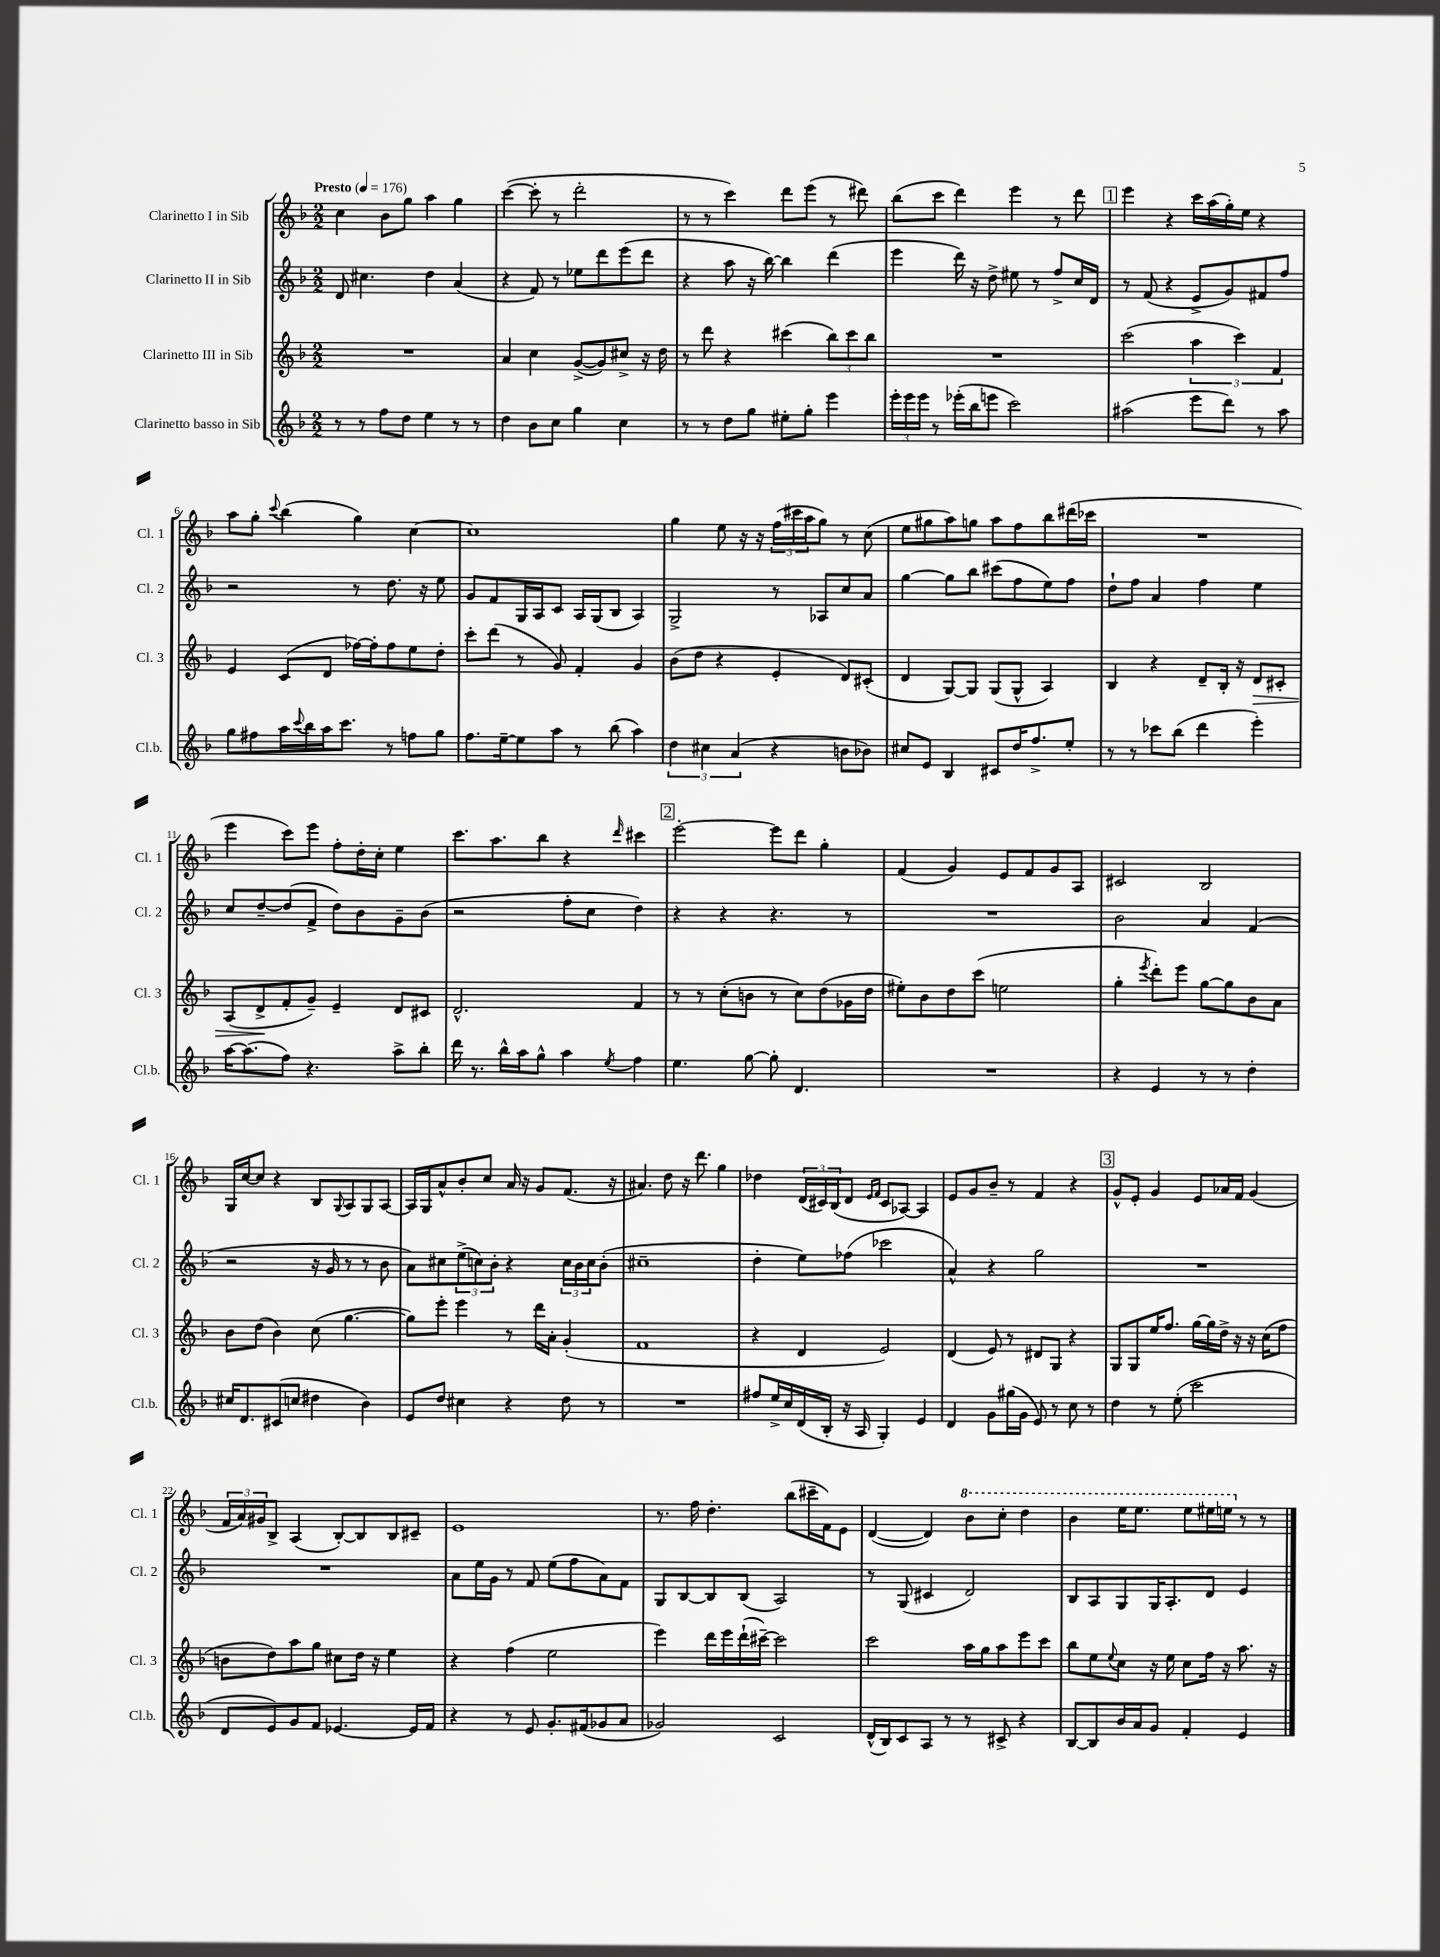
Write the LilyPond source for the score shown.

<<
\new StaffGroup <<
\new Staff = "s0" \with { instrumentName = "Clarinetto I in Sib" shortInstrumentName = "Cl. 1" } {
    \clef treble \key f \major \numericTimeSignature \time 2/2 \tempo "Presto" 4 = 176
    c''4 bes'8 g''8 a''4 g''4 |
    c'''4~( c'''8-. r8 d'''2-. |
    r8 r8 c'''4) d'''8 e'''8( r8 dis'''8) |
    bes''8( c'''8 d'''4) e'''4 r8 d'''8 |
    \mark \markup { \box "1" } e'''4 r4 c'''16 a''16( g''16-.) e''16 r4 |
    a''8 g''8-. \appoggiatura { c'''8 } bes''4( g''4) c''4~ |
    c''1 |
    g''4 e''8 r16 r16 \tuplet 3/2 { f''16( cis'''16 a''16 } g''8) r8 c''8( |
    e''8 gis''8 a''8) g''8 a''8 f''8 bes''8 dis'''16( ces'''16 |
    R1 |
    e'''4 c'''8) e'''8 f''8-. d''16-. c''16-. e''4 |
    c'''8. a''8. bes''8 r4 \grace { d'''16 } cis'''4 |
    \mark \markup { \box "2" } e'''2~-. e'''8 d'''8 g''4-. |
    f'4( g'4) e'8 f'8 g'8 a8 |
    cis'2 bes2 |
    g16 c''16~ c''8 r4 bes8 \appoggiatura { g8 } a8 g8 a8~ |
    a16 g16 a'8-^ bes'8-. c''8 a'16 r16 g'8 f'8.( r16 |
    ais'4.) d''8 r16 d'''8. g''4 |
    des''4 \tuplet 3/2 { d'16( cis'16) bes16( } d'8 \grace { e'16 f'16 } cis'8 aes8~) aes4 |
    e'8 g'8 bes'8-- r8 f'4 r4 |
    \mark \markup { \box "3" } g'8-^ e'8-. g'4 e'8 aes'16 f'16 g'4( |
    \tuplet 3/2 { f'16 a'16) gis'16 } bes8-> a4( bes8~-.) bes8 bes8 cis'8-- |
    e'1 |
    r8. f''16 d''4.-. bes''8( cis'''16-- f'16) e'8 |
    d'4~( d'4) \ottava #1 bes''8 c'''8-. d'''4 |
    bes''4 e'''16 e'''8. e'''8 eis'''16 e'''16 \ottava #0 r8 r8 \bar "|." |
}
\new Staff = "s1" \with { instrumentName = "Clarinetto II in Sib" shortInstrumentName = "Cl. 2" } {
    \clef treble \key f \major \numericTimeSignature \time 2/2
    d'8 cis''4. d''4 a'4( |
    r4 f'8) r8 ees''8 d'''8 e'''8( d'''8 |
    r4 a''8 r16 bes''16~) bes''4 d'''4( |
    e'''4 d'''16) r16 d''8-> eis''8 r8 f''8-> c''16 d'16 |
    \mark \markup { \box "1" } r8 f'8( r4 e'8-> g'8) fis'8 f''8 |
    r2 r8 d''8. r16 e''8 |
    g'8 f'8 g16 a16 c'8 a16 g16( bes8 a4) |
    g2-> r8 aes8 c''8 a'8 |
    g''4~ g''8 bes''8 cis'''8( f''8 e''8) f''8 |
    d''8-! f''8 a'4 f''4 e''4 |
    c''8 d''8~-- d''8( f'8-> d''8) bes'8 g'8-- bes'8( |
    r2 f''8-. c''8 d''4) |
    \mark \markup { \box "2" } r4 r4 r4. r8 |
    R1 |
    bes'2 a'4 f'4( |
    r2 r16 g'16 r8 r8 bes'8 |
    a'8) cis''8 \tuplet 3/2 { e''8->( c''8) bes'8-. } r4 \tuplet 3/2 { c''16 bes'16 c''16 } bes'8-.( |
    cis''1-- |
    d''4-. e''8) fes''8( ces'''2 |
    a'4-^) r4 g''2 |
    \mark \markup { \box "3" } R1 |
    R1 |
    a'8 e''16 g'16 r8 f'8 e''8( f''8 a'8) f'8 |
    g8 bes8~ bes8 bes8( a2) |
    r8 g8( cis'4 d'2) |
    bes8 a8 g8 g16 a8.-. d'8 e'4 \bar "|." |
}
\new Staff = "s2" \with { instrumentName = "Clarinetto III in Sib" shortInstrumentName = "Cl. 3" } {
    \clef treble \key f \major \numericTimeSignature \time 2/2
    R1 |
    a'4 c''4 g'8~->( g'8) cis''8-> r16 d''16 |
    r8 d'''8 r4 cis'''4( \tuplet 3/2 { bes''8) cis'''8 bes''8 } |
    R1 |
    \mark \markup { \box "1" } c'''2( \tuplet 3/2 { a''4 c'''4) f'4 } |
    e'4 c'8( d'8 fes''16~) fes''16-. fes''8 e''8 d''8-. |
    c'''8-. d'''8( r8 g'8) f'4-. g'4 |
    bes'8( d''8 r4 e'4-. d'8) cis'8-.( |
    d'4 g8~) g8 g8( g8-^ a4) |
    bes4 r4 d'8-- bes16-. r16 d'8\> cis'8-. |
    a8( d'8->\! f'8-. g'8--) e'4-- d'8 cis'8 |
    d'2.-^ f'4 |
    \mark \markup { \box "2" } r8 r8 c''8-.( b'8 r8 c''8) d''8( ges'16 d''16 |
    eis''8-.) bes'8 d''8 c'''8( e''2 |
    g''4-. \acciaccatura { e'''8 } d'''8-.) e'''8 g''8~ g''8 bes'8 a'8 |
    bes'8 d''8( bes'4) c''8( g''4.~ |
    g''8) e'''8-. e'''4 r8 d'''16 a'16-. g'4-.( |
    f'1 |
    r4 d'4 e'2) |
    d'4( e'8) r8 dis'8 g8 r4 |
    \mark \markup { \box "3" } g8 g8 e''16 f''8. g''16~ g''16 d''16-> r16 r16 c''16( f''8 |
    b'8 d''8) a''8 g''8 cis''8 d''16 r16 e''4 |
    r4 f''4( e''2 |
    e'''4) d'''16 e'''16 d'''16-!( cis'''16~--) cis'''2 |
    c'''2 a''16 g''16 a''8 e'''8 c'''8 |
    bes''8 e''8 \appoggiatura { e''8 } c''8 r16 e''16 c''8 f''16 r16 a''8. r16 \bar "|." |
}
\new Staff = "s3" \with { instrumentName = "Clarinetto basso in Sib" shortInstrumentName = "Cl.b." } {
    \clef treble \key f \major \numericTimeSignature \time 2/2
    r8 r8 f''8 d''8 e''4 r8 r8 |
    d''4 bes'8 c''8 g''4 c''4 |
    r8 r8 d''8 g''8 eis''8-. g''8-. e'''4 |
    \tuplet 3/2 { e'''16-. e'''16 e'''16 } r8 ees'''16-.( bes''16 e'''8 c'''2) |
    \mark \markup { \box "1" } ais''2( e'''8 d'''8) r8 ais''8 |
    g''8 fis''8 a''16 \appoggiatura { c'''8 } bes''16 a''16 c'''8. r8 f''8 g''8 |
    f''8. e''16~-- e''8 a''8 r8 bes''8( a''4) |
    \tuplet 3/2 { d''4 cis''4 a'4( } r4 b'8 bes'8) |
    cis''8 e'8 bes4 cis'8 d''16 f''8.-> e''8-. |
    r8 r8 ces'''8 bes''8( d'''4 e'''4-.) |
    a''16~ a''8.( f''8) r4. a''8-> bes''8-. |
    d'''16 r8. bes''16-^ a''16 g''8-^ a''4 \acciaccatura { e''8 } f''4 |
    \mark \markup { \box "2" } e''4. g''8~ g''8-. d'4. |
    R1 |
    r4 e'4 r8 r8 d''4-. |
    cis''16 d'8. cis'8( c''8 dis''4 bes'4) |
    e'8 d''8 cis''4 r4 d''8 r8 |
    R1 |
    fis''8 e''16-> c''16 d'16( bes16-. r16 a16 g4-.) e'4 |
    d'4 g'8 gis''16( g'16 e'8) r8 c''8 r8 |
    \mark \markup { \box "3" } d''4 r8 e''8-.( c'''2 |
    d'8 e'8) g'8 f'8 ees'4.~ ees'16 f'16 |
    r4 r8 e'8 g'8.-. fis'16( ges'8 a'8 |
    ges'2) c'2 |
    d'16-^( bes16) c'8 a8 r8 r8 cis'8-> r4 |
    bes8~ bes8 bes'16 a'16 g'8 f'4-. e'4 \bar "|." |
}
>>
>>
